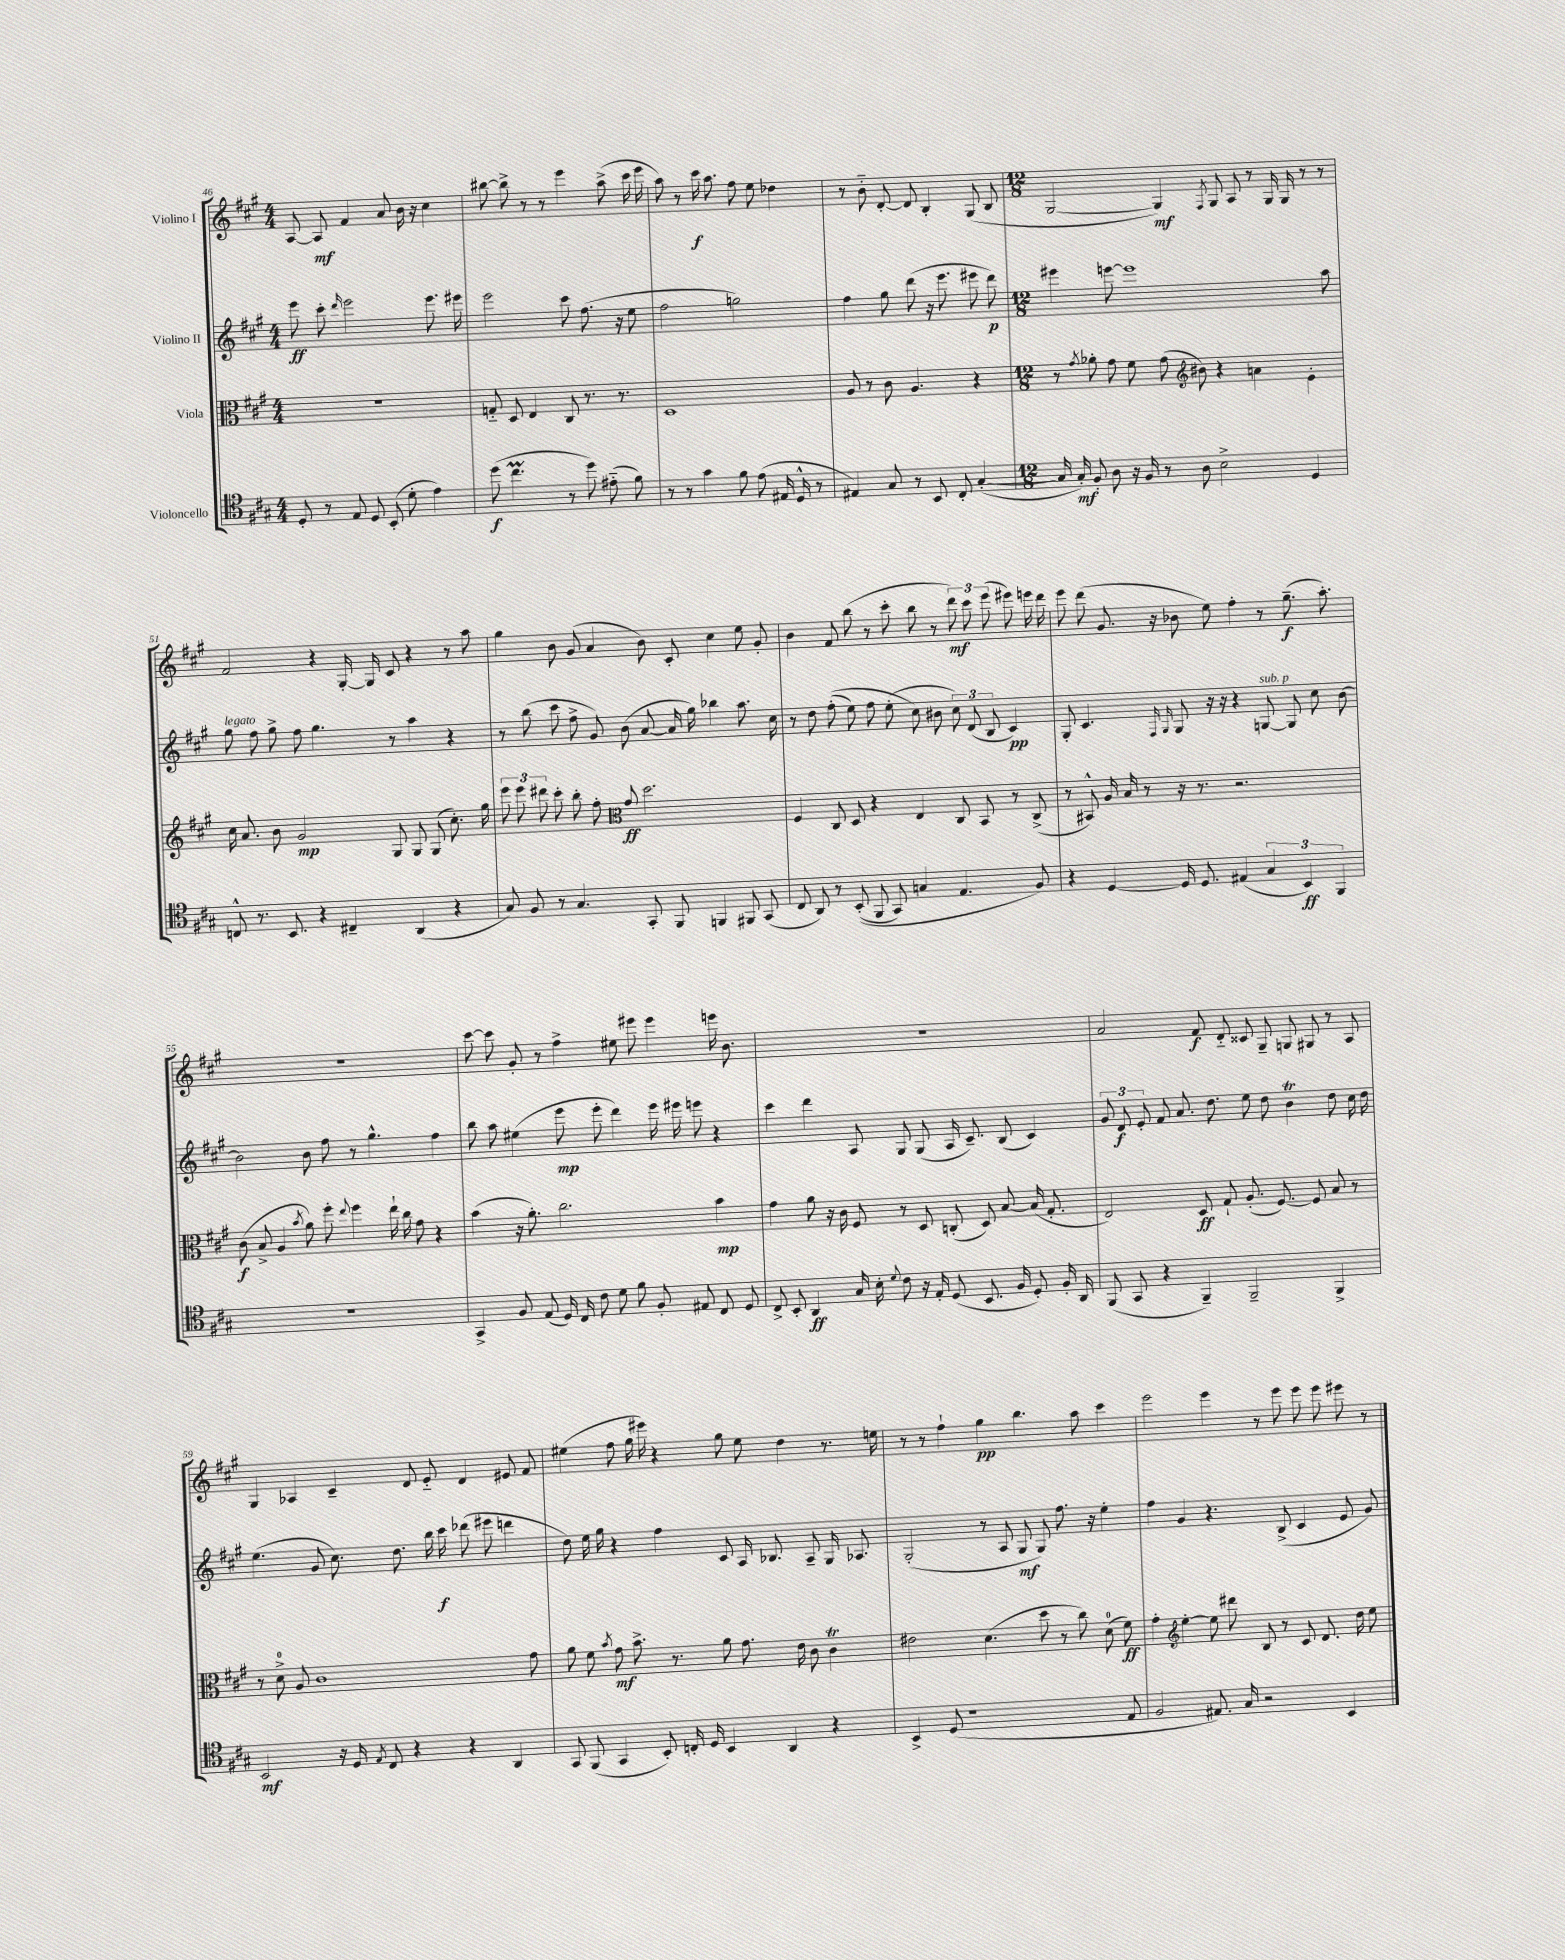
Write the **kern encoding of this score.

**kern	**dynam	**kern	**dynam	**kern	**dynam	**kern	**dynam
*part4	*part4	*part3	*part3	*part2	*part2	*part1	*part1
*staff4	*staff4	*staff3	*staff3	*staff2	*staff2	*staff1	*staff1
*I"Violoncello	*	*I"Viola	*	*I"Violino II	*	*I"Violino I	*
*clefC4	*	*clefC3	*	*clefG2	*	*clefG2	*
*k[f#c#g#]	*	*k[f#c#g#]	*	*k[f#c#g#]	*	*k[f#c#g#]	*
*M4/4	*	*M4/4	*	*M4/4	*	*M4/4	*
=46	=46	=46	=46	=46	=46	=46	=46
8D'/	.	1r	.	8eee\	ff	[8A/	.
8r	.	.	.	8ccc#'\	.	8A/]	mf
.	.	.	.	16qqddd/	.	.	.
8E/	.	.	.	2eee\	.	4f#/	.
8D/	.	.	.	.	.	.	.
(8BB'/	.	.	.	.	.	8a/	.
8d'\	.	.	.	.	.	16b\	.
.	.	.	.	.	.	16r	.
4e\)	.	.	.	8.eee\	.	4cc#\	.
.	.	.	.	16eee#X\	.	.	.
=47	=47	=47	=47	=47	=47	=47	=47
(8dd\	f	8Gn/	.	2eee\	.	[8bb#X\	.
4.cc#m\	.	8D/	.	.	.	8bb#^\]	.
.	.	4E/	.	.	.	8r	.
.	.	.	.	.	.	8r	.
8r	.	8C#/	.	8ccc#\	.	4eee\	.
8dd\)	.	8.r	.	(8.ff#\	.	.	.
(8e#X\	.	.	.	.	.	(8aa^\	.
.	.	8.r	.	16r	.	.	.
8f#\)	.	.	.	8ee\	.	16ccc#\	.
.	.	.	.	.	.	16eee\	.
=48	=48	=48	=48	=48	=48	=48	=48
8r	.	1D	.	2ff#\	.	8aa\)	.
8r	.	.	.	.	.	8r	.
4g#\	.	.	.	.	.	16ccc#\	f
.	.	.	.	.	.	8.aa\	.
8f#\	.	.	.	2ggn\)	.	8ff#\	.
(8e\	.	.	.	.	.	8ee\	.
16E#X/	.	.	.	.	.	4dd-X\	.
16D^^/	.	.	.	.	.	.	.
8r	.	.	.	.	.	.	.
=49	=49	=49	=49	=49	=49	=49	=49
4E#X/)	.	8A/	.	4ff#\	.	8r	.
.	.	8r	.	.	.	8b\	.
8G#/	.	8c#\	.	8gg#\	.	[8d'/	.
8r	.	4.A/	.	(8ddd\	.	8d/]	.
8BB/	.	.	.	16r	.	4B'/	.
.	.	.	.	8.eee\	.	.	.
8C#'/	.	.	.	.	.	.	.
([4G#'/	.	4r	.	8eee#X\	.	(8G#/	.
.	.	.	.	8ddd\)	p	8B/	.
=50	=50	=50	=50	=50	=50	=50	=50
*M12/8	*	*M12/8	*	*M12/8	*	*M12/8	*
16G#/]	.	8r	.	4eee#X\	.	[2G#/	.
16G#'/)	mf	.	.	.	.	.	.
.	.	8qg#/	.	.	.	.	.
8F#'/	.	8a-X'\	.	.	.	.	.
8A\	.	8g#\	.	[8eeen\	.	.	.
16r	.	8f#\	.	1eee]	.	.	.
16F#/	.	.	.	.	.	.	.
8r	.	(8g#\	.	.	.	4G#/])	mf
8A\	.	8b#X\)	.	.	.	.	.
.	.	.	.	.	.	8qF#/	.
2B^\	.	4r	.	.	.	8G#/	.
.	.	.	.	.	.	8A/	.
.	.	4an\	.	.	.	8r	.
.	.	.	.	.	.	16G#/	.
.	.	.	.	.	.	16G#/	.
4D/	.	4e'\	.	.	.	8r	.
.	.	.	.	8aa\	.	8r	.
!!LO:LB:g=z
=51	=51	=51	=51	=51	=51	=51	=51
*	*	*clefG2	*	*	*	*	*
!	!	!	!	!LO:TX:a:i:t=legato	!	!	!
8Cn^^/	.	16cc#\	.	8gg#\	.	2f#/	.
.	.	8.a/	.	.	.	.	.
8.r	.	.	.	8ff#\	.	.	.
.	.	8b\	.	8gg#^\	.	.	.
8.BB/	.	.	.	.	.	.	.
.	.	2g#/	mp	8ff#\	.	.	.
4r	.	.	.	4.gg#\	.	4r	.
4C#X~/	.	.	.	.	.	[16G#'/	.
.	.	.	.	.	.	16G#/]	.
.	.	8G#/	.	8r	.	8c#/	.
(4AA/	.	8G#/	.	4aa\	.	4r	.
.	.	(8G#/	.	.	.	.	.
4r	.	8.cc#'\)	.	4r	.	8r	.
.	.	.	.	.	.	8aa\	.
.	.	16gg#\	.	.	.	.	.
=52	=52	=52	=52	=52	=52	=52	=52
8G#/)	.	12eee\	.	8r	.	4gg#\	.
.	.	12eee\	.	.	.	.	.
8F#/	.	.	.	(8bb\	.	.	.
.	.	12ddd#X\	.	.	.	.	.
8r	.	8ccc#'\	.	8ccc#\	.	8b\	.
4.G#/	.	8bb'\	.	8ff#^\	.	(8g#/	.
.	.	8ff#'\	.	8g#/)	.	4a/	.
.	.	8g#/	ff	(8b\	.	.	.
8GG#'/	.	2.dd\	.	[8a/	.	8b\)	.
8FF#/	.	.	.	16a/]	.	8c#'/	.
.	.	.	.	16gg#\)	.	.	.
4FFn/	.	.	.	4bb-X\	.	4cc#\	.
8FF#X/	.	.	.	8.aa\	.	8ee\	.
(8GG#/	.	.	.	.	.	8g#'/	.
.	.	.	.	16cc#\	.	.	.
=53	=53	=53	=53	=53	=53	=53	=53
*	*	*clefC3	*	*	*	*	*
8C#/	.	4F#/	.	8r	.	4b\	.
8AA/)	.	.	.	8dd\	.	.	.
8r	.	8C#/	.	((8ff#'\	.	8f#/	.
((8BB'/	.	8D/	.	8ee\)	.	(8bb\	.
8FF#/	.	4r	.	8ff#\	.	8r	.
8GG#/)	.	.	.	(8ee'\	.	8ccc#'\	.
4Gn/	.	4E/	.	8cc#\)	.	8bb\	.
.	.	.	.	8b#X\	.	8r	.
4.E/	.	8C#/	.	12cc#\)	.	12ddd\)	mf
.	.	.	.	(12d/	.	12ccc#\	.
.	.	8BB/	.	.	.	.	.
.	.	.	.	12B/	.	(12eee\	.
.	.	8r	.	4c#/)	pp	8eee#X\)	.
8F#/)	.	(8C#^/	.	.	.	16eeen\	.
.	.	.	.	.	.	16ddd\	.
=54	=54	=54	=54	=54	=54	=54	=54
4r	.	8r	.	8G#'/	.	8eee\	.
.	.	8BB#X^^/)	.	4.c#/	.	(8ddd\	.
[4D/	.	16A/	.	.	.	8.g#/	.
.	.	16B/	.	.	.	.	.
.	.	8r	.	.	.	.	.
.	.	.	.	.	.	16r	.
.	.	.	.	16qqF#/	.	.	.
.	.	.	.	16qqG#/	.	.	.
16D/]	.	16r	.	8G#/	.	8b-X\	.
8.D/	.	8.r	.	.	.	.	.
.	.	.	.	16r	.	8ee\)	.
.	.	.	.	16r	.	.	.
(4E#X/	.	2.r	.	4r	.	4ff#'\	.
!	!	!	!	!LO:TX:a:i:t=sub. p	!	!	!
6G#/	.	.	.	[8Gn/	.	8r	.
.	.	.	.	8G/]	.	(8.gg#~\	f
6BB/)	ff	.	.	.	.	.	.
.	.	.	.	8cc#\	.	.	.
.	.	.	.	.	.	8.aa'\)	.
6FF#/	.	.	.	.	.	.	.
.	.	.	.	[8b\	.	.	.
!!LO:LB:g=z
=55	=55	=55	=55	=55	=55	=55	=55
1.r	.	(8c#\	f	2b\]	.	1.r	.
.	.	8B^/	.	.	.	.	.
.	.	4A/	.	.	.	.	.
.	.	8qb/	.	.	.	.	.
.	.	8a\)	.	8b\	.	.	.
.	.	8ff#'\	.	8ff#\	.	.	.
.	.	8qqee/	.	.	.	.	.
.	.	4ff#\	.	8r	.	.	.
.	.	.	.	4.gg#^^\	.	.	.
.	.	16ee`\	.	.	.	.	.
.	.	16cc#\	.	.	.	.	.
.	.	8g#\	.	.	.	.	.
.	.	4r	.	4ff#\	.	.	.
=56	=56	=56	=56	=56	=56	=56	=56
4GG#^/	.	(4b\	.	8bb\	.	[8ccc#\	.
.	.	.	.	8aa\	.	8ccc#\]	.
8F#/	.	16r	.	(4ee#X\	.	8g#'/	.
.	.	8.a'\)	.	.	.	.	.
(8E/	.	.	.	.	.	8r	.
16D/)	.	2.cc#\	.	8eee\	mp	4ff#^\	.
16C#/	.	.	.	.	.	.	.
8c#\	.	.	.	8eee'\	.	.	.
8d\	.	.	.	4ddd\)	.	8ee#X\	.
8f#\	.	.	.	.	.	8eee#X\	.
8F#'/	.	.	.	16eee\	.	4eee#\	.
.	.	.	.	16eee#X\	.	.	.
8E#X/	.	.	.	8eeen\	.	.	.
8C#/	.	4b\	mp	4r	.	16eeen\	.
.	.	.	.	.	.	8.b\	.
8D/	.	.	.	.	.	.	.
=57	=57	=57	=57	=57	=57	=57	=57
8C#^/	.	4g#\	.	4ccc#\	.	1.r	.
8BB'/	.	.	.	.	.	.	.
4AA/	ff	8a\	.	4ddd\	.	.	.
.	.	16r	.	.	.	.	.
.	.	16c#\	.	.	.	.	.
16G#/	.	8F#/	.	8A/	.	.	.
16B'\	.	.	.	.	.	.	.
8qqd/	.	.	.	.	.	.	.
8c#\	.	8r	.	8G#/	.	.	.
16r	.	8D/	.	(8G#/	.	.	.
16E'/	.	.	.	.	.	.	.
(8D/	.	(8Cn'/	.	16A/	.	.	.
.	.	.	.	8.c#~/)	.	.	.
8.BB/	.	8D/)	.	.	.	.	.
.	.	[8B/	.	(8B/	.	.	.
16F#/	.	.	.	.	.	.	.
8D'/)	.	(16B/]	.	4c#/)	.	.	.
.	.	8.G#'/	.	.	.	.	.
16F#'/	.	.	.	.	.	.	.
16AA/	.	.	.	.	.	.	.
=58	=58	=58	=58	=58	=58	=58	=58
(8FF#/	.	2E/)	.	12g#/	.	2a/	.
.	.	.	.	12d/	f	.	.
8GG#/	.	.	.	.	.	.	.
.	.	.	.	12e'/	.	.	.
4r	.	.	.	8f#/	.	.	.
.	.	.	.	8.a/	.	.	.
4FF#~/)	.	8D/	ff	.	.	8f#/	f
.	.	.	.	8.dd\	.	.	.
.	.	8G#`/	.	.	.	8d/	.
2FF#~/	.	(8.A'/	.	8ee\	.	8c##X/	.
.	.	.	.	8dd\	.	8G#~/	.
.	.	[8.F#/)	.	.	.	.	.
.	.	.	.	4bT\	.	8Gn/	.
.	.	8F#/]	.	.	.	8G#X/	.
4FF#^/	.	8B/	.	8dd\	.	8r	.
.	.	8r	.	16cc#\	.	8A/	.
.	.	.	.	16dd\	.	.	.
!!LO:LB:g=z
=59	=59	=59	=59	=59	=59	=59	=59
2BB/	mf	8r	.	(4.ee\	.	4G#/	.
.	.	8d^\	.	.	.	.	.
.	.	8A/	.	.	.	4A-X/	.
.	.	1c#	.	8g#/	.	.	.
16r	.	.	.	8.cc#\)	.	4c#~/	.
16D/	.	.	.	.	.	.	.
8qE/	.	.	.	.	.	.	.
8C#/	.	.	.	.	.	.	.
.	.	.	.	8.dd\	.	.	.
4r	.	.	.	.	.	8d/	.
.	.	.	.	16bb\	.	8e/	.
.	.	.	.	16ccc#\	f	.	.
4r	.	.	.	(8ddd-X\	.	4d/	.
.	.	.	.	8eee#X\	.	.	.
4AA/	.	.	.	4dddn\	.	8e#X/	.
.	.	8g#\	.	.	.	8f#/	.
=60	=60	=60	=60	=60	=60	=60	=60
8GG#/	.	8a\	.	8dd\)	.	(4ee#X\	.
(8FF#/	.	8f#\	.	16ee\	.	.	.
.	.	.	.	16gg#\	.	.	.
.	.	8qb/	.	.	.	.	.
4GG#/	.	8g#\	mf	4r	.	8ff#\	.
.	.	8.b^\	.	.	.	16gg#\	.
.	.	.	.	.	.	16eee#X\)	.
8BB'/)	.	.	.	4ff#\	.	4r	.
.	.	8.r	.	.	.	.	.
16Cn'/	.	.	.	.	.	.	.
16D/	.	.	.	.	.	.	.
4BB/	.	8a\	.	8c#/	.	8gg#\	.
.	.	8.g#\	.	16A/	.	8ee#\	.
.	.	.	.	8.B-X/	.	.	.
4AA/	.	.	.	.	.	4dd\	.
.	.	16e\	.	.	.	.	.
.	.	8c#\	.	8A~/	.	.	.
4r	.	4c#t\	.	16G#/	.	8.r	.
.	.	.	.	8.A-X/	.	.	.
.	.	.	.	.	.	16een\	.
=61	=61	=61	=61	=61	=61	=61	=61
4BB^/	.	2e#X\	.	(2G#'/	.	8r	.
.	.	.	.	.	.	8r	.
(8D/	.	.	.	.	.	4ff#`\	.
1r	.	.	.	.	.	.	.
.	.	(4.d\	.	8r	.	4gg#\	pp
.	.	.	.	8A/	.	.	.
.	.	.	.	8G#/	mf	4.bb\	.
.	.	8dd\	.	8G#/)	.	.	.
.	.	8r	.	8.ff#\	.	.	.
.	.	8cc#\)	.	.	.	8aa\	.
.	.	.	.	16r	.	.	.
.	.	(8d\	.	4ee'\	.	4ccc#\	.
8E/	.	8f#\)	ff	.	.	.	.
=62	=62	=62	=62	=62	=62	=62	=62
2F#/	.	4g#'\	.	4ff#\	.	2eee\	.
*	*	*clefG2	*	*	*	*	*
.	.	[4ee'\	.	4g#/	.	.	.
8.E#X/)	.	8ee\]	.	4.r	.	4eee\	.
.	.	8ddd#X\	.	.	.	.	.
16G#/	.	.	.	.	.	.	.
2r	.	8B/	.	.	.	8r	.
.	.	8r	.	(8B^/	.	8eee\	.
.	.	8c#/	.	4c#/	.	8eee\	.
.	.	8.d/	.	.	.	8eee\	.
4BB/	.	.	.	8e/	.	8eee#X\	.
.	.	16dd\	.	.	.	.	.
.	.	8ee\	.	8g#/)	.	8r	.
==	==	==	==	==	==	==	==
*-	*-	*-	*-	*-	*-	*-	*-
